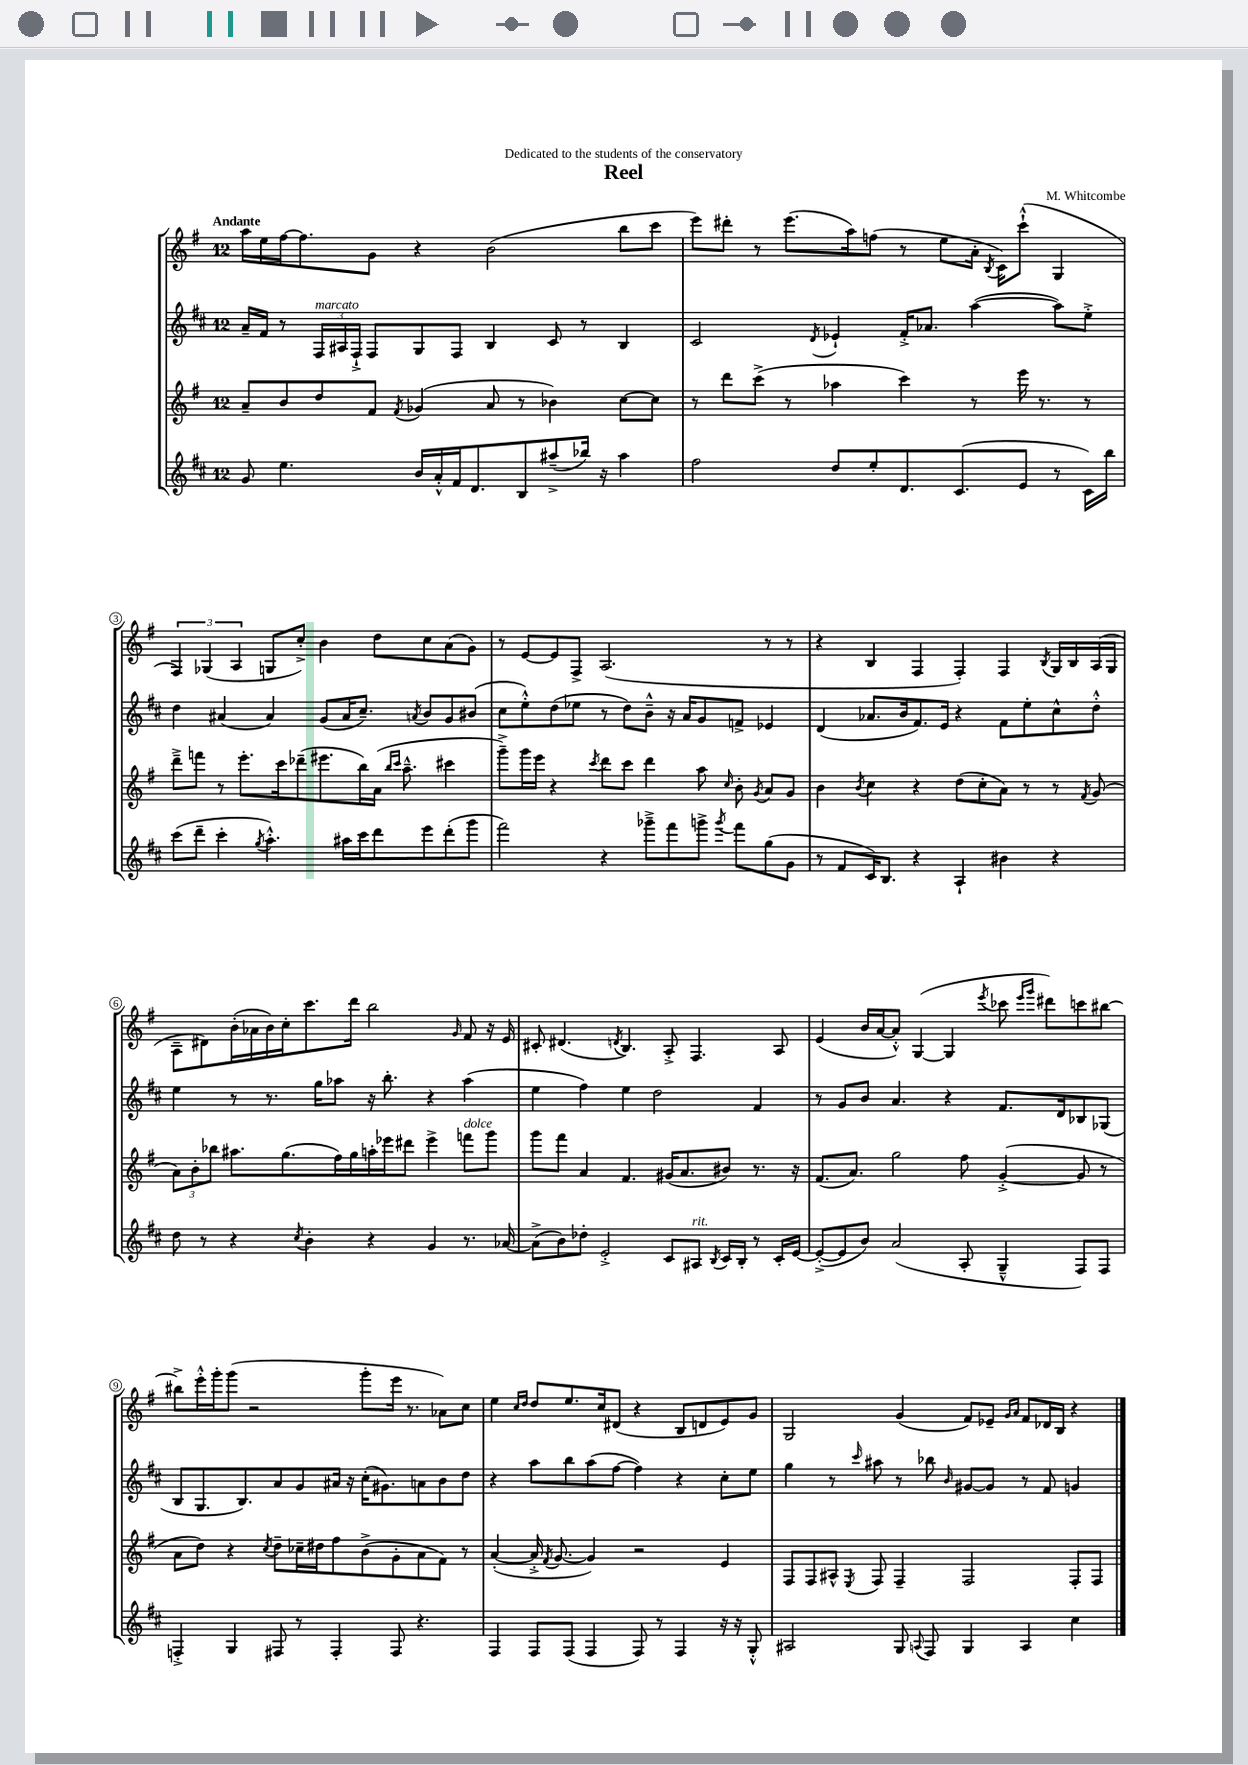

**kern	**kern	**kern	**kern
*part4	*part3	*part2	*part1
*staff4	*staff3	*staff2	*staff1
*clefG2	*clefG2	*clefG2	*clefG2
*k[f#c#]	*k[f#]	*k[f#c#]	*k[f#]
*M12/8	*M12/8	*M12/8	*M12/8
=1	=1	=1	=1
!	!	!	!LO:TX:a:B:t=Andante
8g/	8a~/L	16a~/LL	16aa\LL
.	.	16f#/JJ	16ee\
4.ee\	8b/	8r	[16ff#\J
.	.	.	8.ff#\]
!	!	!LO:TX:a:i:t=marcato	!
.	8dd/	24F#/LL	.
.	.	24A#X/	.
.	.	24F#`^/JJ	.
.	8f#/J	8F#/L	8g\J
.	8qf#/	.	.
16b/LL	(4g-X/	8G/	4r
16a'^^/	.	.	.
16f#/J	.	8F#/J	.
8.d/	.	.	.
.	8a/	4B/	(2b\
8B/	8r	.	.
(8aa#X~^/	4b-X\)	8c#/	.
16bb-X/Jk)	.	8r	.
16r	.	.	.
4aa#\	[8cc\L	4B/	8bb\L
.	8cc\J]	.	8ccc\J
=2	=2	=2	=2
2ff#\	8r	2c#/	8eee\L)
.	8ddd\L	.	8ddd#X'\J
.	(8ccc^\J	.	8r
.	8r	.	(8.eee\L
.	.	8qd/	.
8dd/L	4aa-X\	4e-X`/	.
.	.	.	16aa\k)
8ee'/	.	.	(8ffn\J
8.d/	4ccc\)	16f#'^/KL	8r
.	.	8.a-X/J	.
.	.	.	8ee\L
(8.c#/	.	.	.
.	8r	([4aa\	16a'\Jk
.	.	.	8qB/
.	.	.	16c\KL)
8e/J	16eee\	.	(8ccc`^^\J
.	8.r	.	.
8r	.	8aa\L])	4G/
16c#\LL)	8r	8ee'^\J	.
16bb\JJ	.	.	.
!!LO:LB:g=z
=3	=3	=3	=3
(8ccc#\L	8ddd~^\L	4dd\	6F#/)
8ddd~\J	8fffn\J	.	.
.	.	.	(6G-X/
4ccc#'\	8r	(4a#X/	.
.	.	.	6A/
.	8.eee'\L	.	.
8qgg/	.	.	.
4.aa'^^\)	.	4a#/)	8Gn/L
.	16ccc\k	.	.
.	(8ddd-X~\	.	8cc'^/J)
.	8.eee#X\	(8g/L	4b\
16aa#X\LL	.	16a#/K	.
16ccc#\J	16bb\L)	8.cc#~/J)	.
8ddd\	(16a\JJ	.	8dd\L
.	16qqbb/LL	.	.
.	16qqccc/JJ	.	.
.	8.aa~^^\	.	.
.	.	8qan/	.
8eee\	.	8b/L	8cc\
(8ddd'\	4ccc#X\	8g/	(8a\
8ggg\J	.	(8b#X/J	8g\J)
=4	=4	=4	=4
2fff#\)	8ggg~^\L)	8cc#\L	8r
.	16ggg\L	8ee'^^\)	[8e/L
.	16eee\JJ	.	.
.	4r	(8dd\	8e/]
.	.	8ee-X\J	8F#^/J
.	8qccc/	.	.
4r	8ddd\L	8r	(2.A/
.	8ccc\J	8dd\L)	.
8ggg-X~^\L	4ddd\	8b~^^\J	.
8fff#\	.	16r	.
.	.	16a/KL	.
8gggn^\J	8aa\	8g/	.
8qggg/	16qqcc/	.	.
8fff#\L	8b'\	8fn^/J	.
.	8qg/	.	.
(8gg\	8a/L	4e-X/	8r
8g\J	8g/J	.	8r
=5	=5	=5	=5
8r	4b\	(4d/	4r
8f#/L	.	.	.
.	8qb/	.	.
16c#/K)	4cc\	8.a-X/L	4B/
8.B/J	.	.	.
.	.	16b/k	.
4r	4r	8.f#/)	4F#/
.	.	16e/Jk	.
4A`/	(8dd\L	4r	4F#'/)
.	8cc'\	.	.
4b#X\	8a\J)	8f#\L	4F#/
.	8r	8ee'\	.
.	.	.	8qB/
4r	8r	8cc#^^\	16G/LL
.	.	.	16B/
.	8qf#/	.	.
.	(8g/	8dd'^^\J	(16A/
.	.	.	16G/JJ
!!LO:LB:g=z
=6	=6	=6	=6
8dd\	12a\L)	4ee\	8A~\L
.	12b'\	.	.
8r	.	.	8d#X\)
.	12bb-X\J	.	.
4r	8.aa#X\L	8r	(16b'\L
.	.	.	16a-X\
.	.	8.r	16b\)
.	(8.gg\	.	16cc'\J
8qcc#/	.	.	.
4b'\	.	.	8.ccc\
.	.	16gg\KL	.
.	16ff#\L)	8aa-X\J	.
.	16gg\	.	16ddd\Jk
4r	16aan'\	16r	2bb\
.	16eee-X\J	8.bb'\	.
.	8ddd#X\J	.	.
4g/	4eee-^\	4r	.
.	.	.	16qqg/
!	!LO:TX:a:i:t=dolce	!	!
8.r	8fffn\L	(4aa-\	8f#/
.	8ggg\J	.	16r
[16a-X/	.	.	16e/
=7	=7	=7	=7
(8a-^\L]	8ggg\L	4ee\	8c#X'/
8b\)	8fff#\J	.	(4.d#X/
8dd-X'\J	4a/	4ff#\)	.
2e'^/	.	.	.
.	.	.	8qdn/
.	4.f#/	4ee\	4.B/)
.	.	2dd\	.
8c#/L	(16g#X/KL	.	8A'^/
.	8.a/	.	.
!LO:TX:a:i:t=rit.	!	!	!
8A#X/J	.	.	4.F#/
8qB/	.	.	.
16c#/LL	8b#X/J)	.	.
16B'/JJ	.	.	.
8r	8.r	4f#/	.
16c#'/LL	.	.	8A/
[16e/JJ	16r	.	.
=8	=8	=8	=8
(8e'^/L_	(8.f#/L	8r	(4e/
8e/]	.	8g/L	.
.	8.a/J)	.	.
8b/J)	.	8b/J	16b/LL
.	.	.	[16a/J
(2a/	2gg\	4.a/	8a'^^/J])
.	.	.	([4G/
.	.	4r	4G/]
8A'/	8ff#\	.	.
.	.	.	8qeee/
4G~^^/	([4g'^/	8.f#/L	8ccc-X\
.	.	.	16qqeee/LL
.	.	.	16qqggg/JJ
.	.	.	8ddd#X\L)
.	.	16d/k	.
8F#/L)	8g/]	8B-X/	8cccn\
8F#/J	8r	(8G-X/J	[8bb#X\J
!!LO:LB:g=z
=9	=9	=9	=9
4Fn'^/	8a\L	8B/L	8bb#X^\L]
.	8dd\J)	8.G/	16eee'^^\L
.	.	.	16ggg'\J
4G/	4r	.	(8ggg\J
.	.	8.B/)	.
.	.	.	2r
.	8qcc/	.	.
8F#X/	8dd~\L	8a/	.
8r	16cc-X~\L	8g/	.
.	16dd#X\J	.	.
4F#'/	8ff#\	16a#X/Jk	.
.	.	16r	.
.	(8b^\	(16cc#'\KL	8ggg'\L
.	.	8.g#X\)	.
8F#/	8g'\	.	16eee\Jk
.	.	.	8.r
4.r	8a\	8an\	.
.	8f#\J)	8b\	8a-X\L)
.	8r	8dd\J	8cc\J
=10	=10	=10	=10
4F#/	([4a'/	4r	4ee\
.	.	.	16qqcc/LL
.	.	.	16qqdd/JJ
8F#/L	16a'^/]	8aa\L	8dd/L
.	8qf#/	.	.
.	[8.g/	.	.
(8F#/J	.	8bb\	8.ee/
4F#/	4g/])	(8aa\	.
.	.	.	16cc/k
.	.	[8ff#\J	(8d#X/J
8F#/)	2r	4ff#\])	4r
8r	.	.	.
4F#/	.	4r	8B/L
.	.	.	8dn/
16r	4e/	8cc#'\L	8e/)
16r	.	.	.
8G'^^/	.	8ee\J	8g/J
=11	=11	=11	=11
2A#X/	8F#/L	4gg\	2G/
.	8F#/	.	.
.	8A#X^^/J	8r	.
.	8qE/	16qqccc#/	.
.	8F#/	8aa#X\	.
8G/	4F#~/	8r	(4g/
8qqAn/	.	.	.
8F#/	.	8bb-X\	.
.	.	16qqb/	.
4G/	2F#/	[8g#X/L	8f#/L)
.	.	8g#/J]	8e-X~/J
.	.	.	16qqg/LL
.	.	.	16qqa/JJ
4A/	.	8r	8f#/L
.	.	8f#/	16d-X/L
.	.	.	16B/JJ
4cc#\	8F#'/L	4gn/	4r
.	8F#/J	.	.
==	==	==	==
*-	*-	*-	*-
